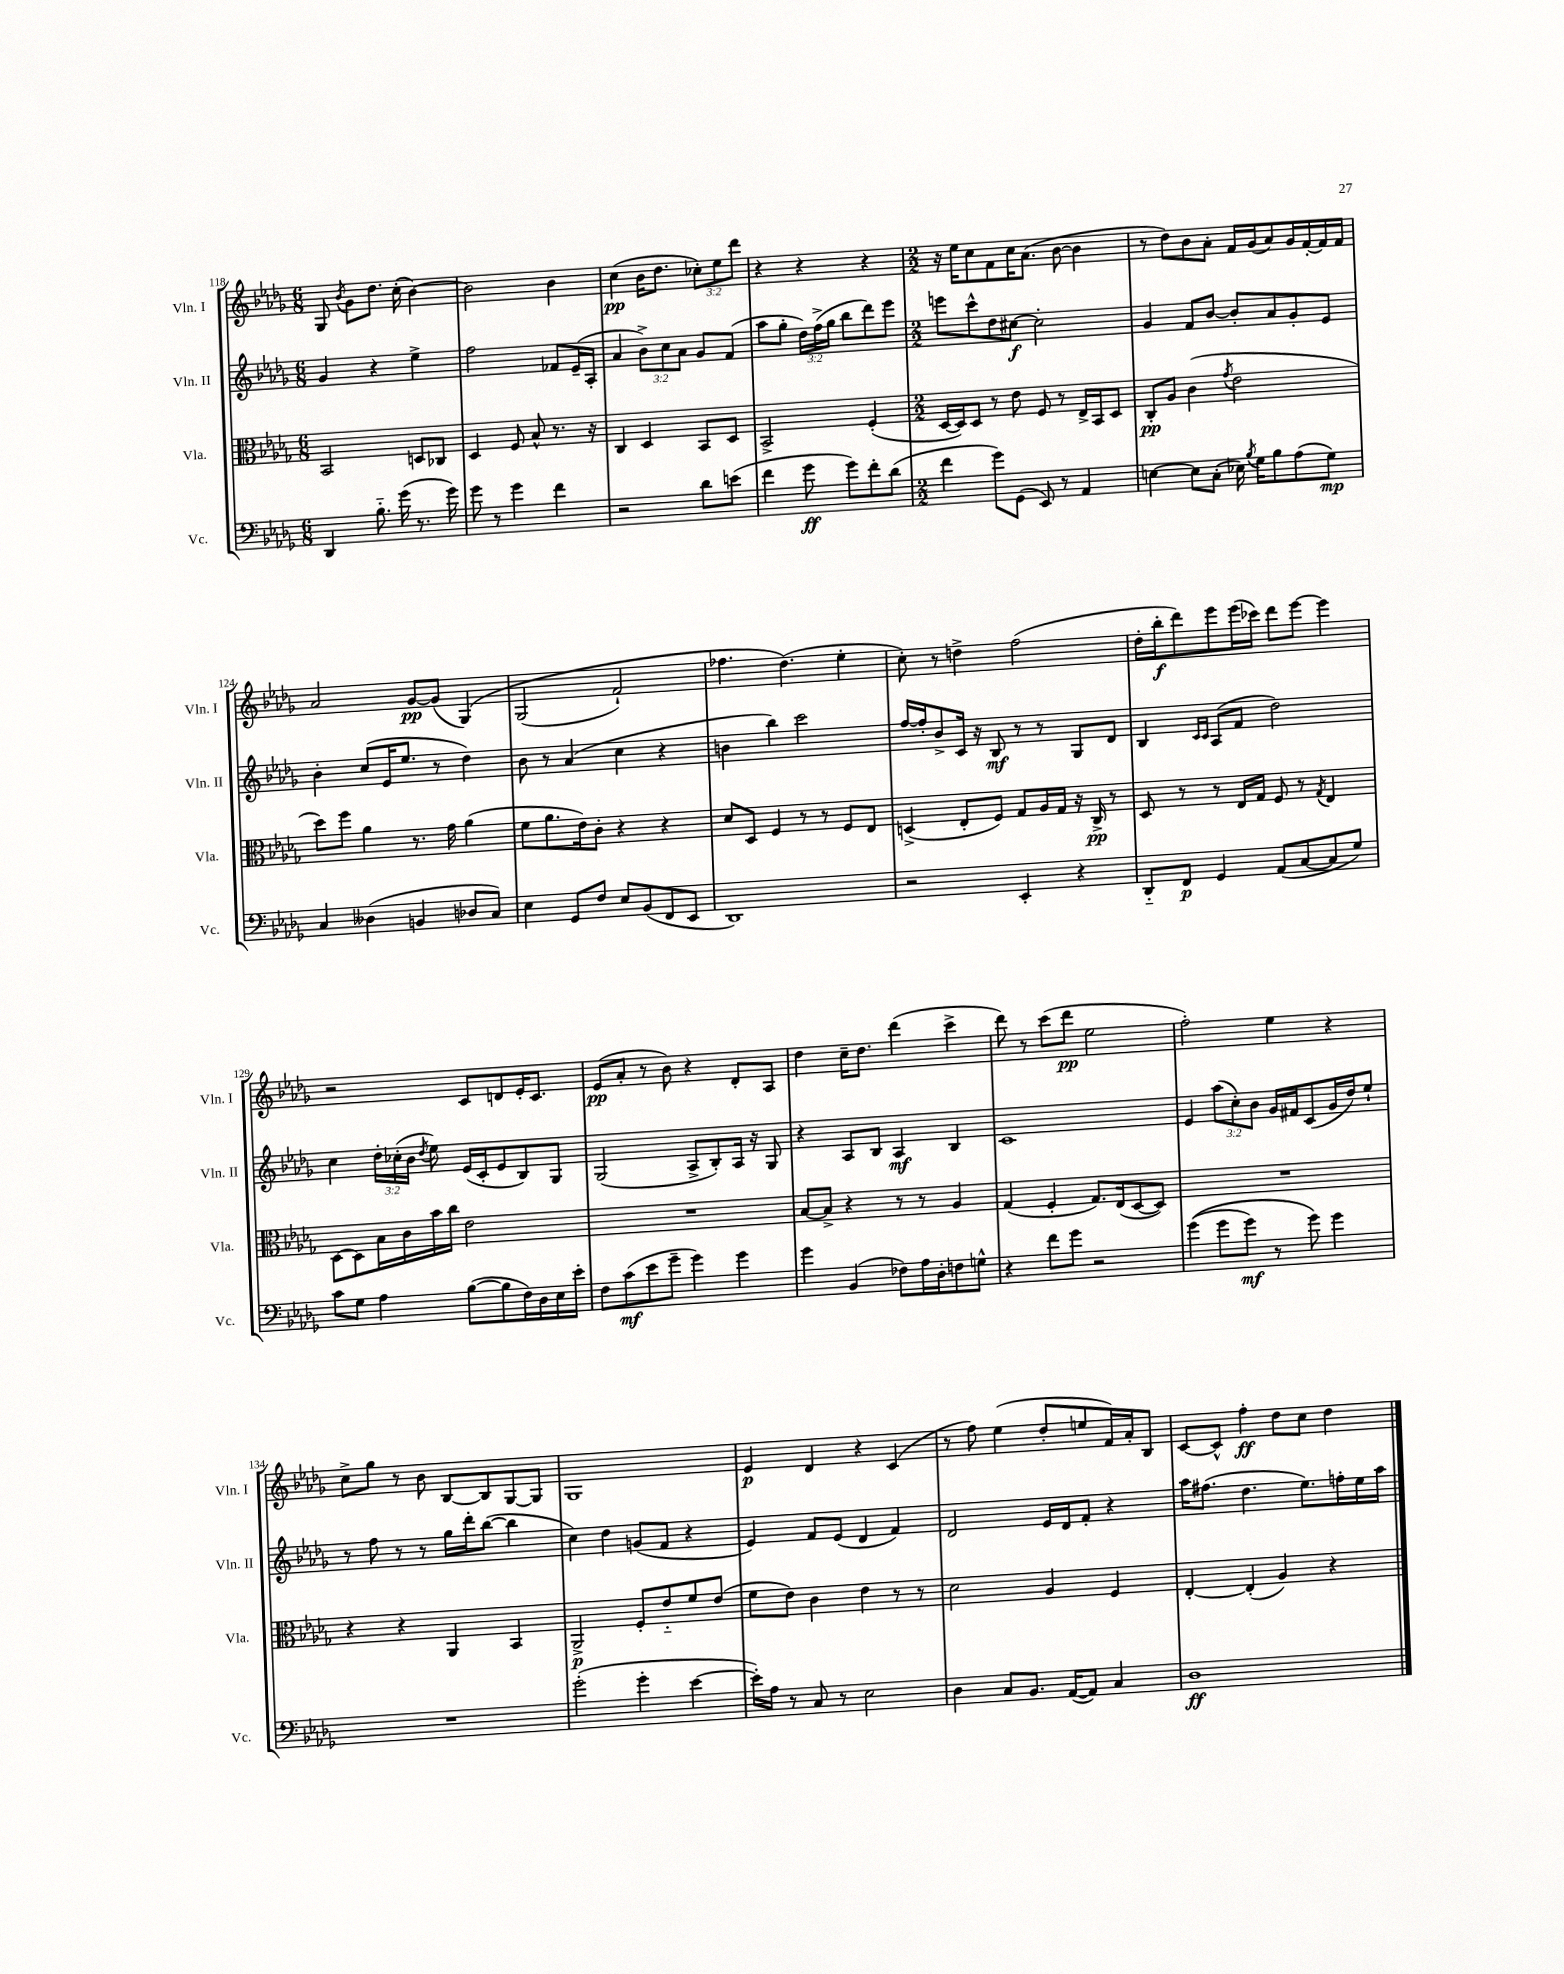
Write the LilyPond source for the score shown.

<<
\new StaffGroup <<
\new Staff = "s0" \with { instrumentName = "Vln. I" shortInstrumentName = "Vln. I" } {
    \clef treble \key des \major \numericTimeSignature \time 6/8 \override Staff.TupletNumber.text = #tuplet-number::calc-fraction-text
    \autoBeamOff ges8 \acciaccatura { bes'8 } ges'8[ des''8.] c''16-.( bes'4~) |
    bes'2 bes'4 |
    c''4\pp( bes'16[ des''8.] \tuplet 3/2 { ces''8[-.) ees''8 des'''8] } |
    r4 r4 r4 |
    \numericTimeSignature \time 2/2 r16 ees''16[ c''8 f'8 c''16 aes'8.]( bes'8~ bes'4 |
    r8 des''8[) bes'8 aes'8]-. f'16[ ges'16( aes'8) ges'16 f'16~-. f'16 f'16] |
    aes'2 ges'8[~\pp ges'8]( ges4)\( |
    ges2( f'2-!) |
    fes''4. des''4.(\) ees''4-. |
    c''8-.) r8 d''4-> f''2( |
    des''16[-. bes''16-.\f des'''8) ees'''8 ees'''16( ces'''16]) des'''8[ ees'''8]~ ees'''4 |
    r2 c'8[ d'8 ees'16-. c'8.] |
    ees'8[\pp( aes'8]-. r8 bes'8) r4 des'8[-. aes8] |
    des''4 c''16[-- des''8.] des'''4( c'''4-> |
    des'''8) r8 c'''8[( des'''8]\pp ees''2 |
    f''2-.) ees''4 r4 |
    c''8[-> ges''8] r8 bes'8 bes8[~ bes8 ges8~ ges8] |
    ges1 |
    ees'4\p des'4 r4 c'4( |
    r8 f''8) ees''4( des''8[-. e''8 f'16) aes'16-. bes8] |
    c'8[~ c'8]-^ f''4-.\ff des''8[ c''8] des''4 \bar "|." |
}
\new Staff = "s1" \with { instrumentName = "Vln. II" shortInstrumentName = "Vln. II" } {
    \clef treble \key des \major \numericTimeSignature \time 6/8 \override Staff.TupletNumber.text = #tuplet-number::calc-fraction-text
    \autoBeamOff ges'4 r4 ees''4-> |
    f''2 fes'8[ ees'16--( aes16]-. |
    aes'4 \tuplet 3/2 { bes'8[->) c''8 aes'8] } ges'8[ f'8]( |
    aes''8[ ges''8]-. \tuplet 3/2 { des''16[) f''16->( ges''16] } bes''8[ des'''8) ees'''8] |
    \numericTimeSignature \time 2/2 e'''8[ c'''8-^ des''8 cis''8]~\f cis''2-. |
    ges'4 f'8[ bes'8]~ bes'8[-. aes'8 ges'8-. ees'8] |
    bes'4-. c''8[( ees'16 ees''8.] r8 des''4) |
    bes'8 r8 aes'4( c''4 r4 |
    b'4 bes''4) c'''2 |
    f''16[~ f''16-. bes'8-> c'16] r16 bes8\mf r8 r8 ges8[ des'8] |
    bes4 \grace { c'16[ c'16] } aes8[( f'8] des''2) |
    c''4 \tuplet 3/2 { des''16[-. ces''16-.( bes'16] } \acciaccatura { des''8 } ees''8) ees'16[( c'16-. ees'8 bes8) ges8] |
    ges2( aes8[-> bes8-.) aes16] r16 ges8 |
    r4 aes8[ bes8] aes4\mf bes4 |
    c'1 |
    ees'4 \tuplet 3/2 { aes''8[( c''8-.) bes'8] } ges'16[ fis'16 c'8( ges'16 des''16) ees''8]-! |
    r8 f''8 r8 r8 ges''16[ des'''16-. bes''8]~( bes''4 |
    c''4) des''4 g'8[( f'8] r4 |
    ees'4) f'8[ ees'8]( des'4 f'4) |
    des'2 ees'16[ des'16 f'8]-. r4 |
    aes''16[ fis''8.]( des''4. ees''8.[) f''16-. ees''16 aes''16] \bar "|." |
}
\new Staff = "s2" \with { instrumentName = "Vla." shortInstrumentName = "Vla." } {
    \clef alto \key des \major \numericTimeSignature \time 6/8
    \autoBeamOff bes,2 d8[ ces8] |
    des4 f8 bes8-^ r8. r16 |
    c4 des4 bes,8[ des8] |
    bes,2-> f4-.( |
    \numericTimeSignature \time 2/2 des16[~ des16) des8] r8 ees'8 f8 r8 ees16[-> bes,16 des8] |
    c8[-.\pp aes8] c'4( \acciaccatura { ges'8 } ees'2 |
    des''8[) f''8] aes'4 r8. ges'16 aes'4( |
    f'8[ aes'8. ees'16) c'8]-. r4 r4 |
    des'8[ des8] f4 r8 r8 f8[ ees8] |
    d4->( ees8[-. f8]) ges8[ aes16 ges16] r16 c16->\pp r8 |
    des8 r8 r8 ees16[ ges16] f8 r8 \acciaccatura { ges8 } ees4 |
    des8[~ des8 bes16 c'16 bes'16 c''16] ees'2 |
    R1 |
    bes8[~ bes8]-> r4 r8 r8 aes4 |
    ges4( f4-. ges8.[) ees16( des8~ des8]) |
    R1 |
    r4 r4 aes,4 bes,4 |
    aes,2->\p f8[-. ees'8-_ f'8 ees'8]( |
    f'8[ ees'8]) c'4 ees'4 r8 r8 |
    des'2 aes4 f4 |
    ees4~-. ees4-.( aes4) r4 \bar "|." |
}
\new Staff = "s3" \with { instrumentName = "Vc." shortInstrumentName = "Vc." } {
    \clef bass \key des \major \numericTimeSignature \time 6/8
    \autoBeamOff des,4 bes8.-_ ges'16( r8. ges'16) |
    ges'8 r8 ges'4 f'4 |
    r2 des'8[ e'8]( |
    f'4 ges'8\ff ges'8[) f'8-. des'8]( |
    \numericTimeSignature \time 2/2 f'4 ges'8[) ges,8]( ees,8) r8 aes,4 |
    e4~ e8[ c8]-.( ees16) \acciaccatura { bes8 } ges16[ bes8 aes8( ges8]\mp) |
    c4 deses4( b,4 des8[ c8]) |
    ees4 ges,8[ f8] ees8[ bes,8( f,8 ees,8] |
    des,1) |
    r2 ees,4-. r4 |
    des,8[-_ f,8]\p ges,4 aes,8[( c8~ c8 ges8]) |
    c'8[ ges8] aes4 bes8[~( bes8 f16) des16 ees16 ees'16]-. |
    f8[ c'8\mf( ees'8 ges'8]-- ges'4) ges'4 |
    ges'4 bes,4( fes8[) aes16 des16-. f8 g8]-^ |
    r4 f'8[ ges'8] r2 |
    ges'4(\( ges'8[ ges'8]\mf) r8 ges'8\) ges'4 |
    R1 |
    ges'2-.( ges'4-. ees'4~ |
    ees'16[-.) aes16] r8 c8 r8 ees2 |
    des4 c8[ bes,8.] aes,16[~( aes,8]) c4 |
    des1\ff \bar "|." |
}
>>
>>
\layout { \context { \Score currentBarNumber = #118 } }
